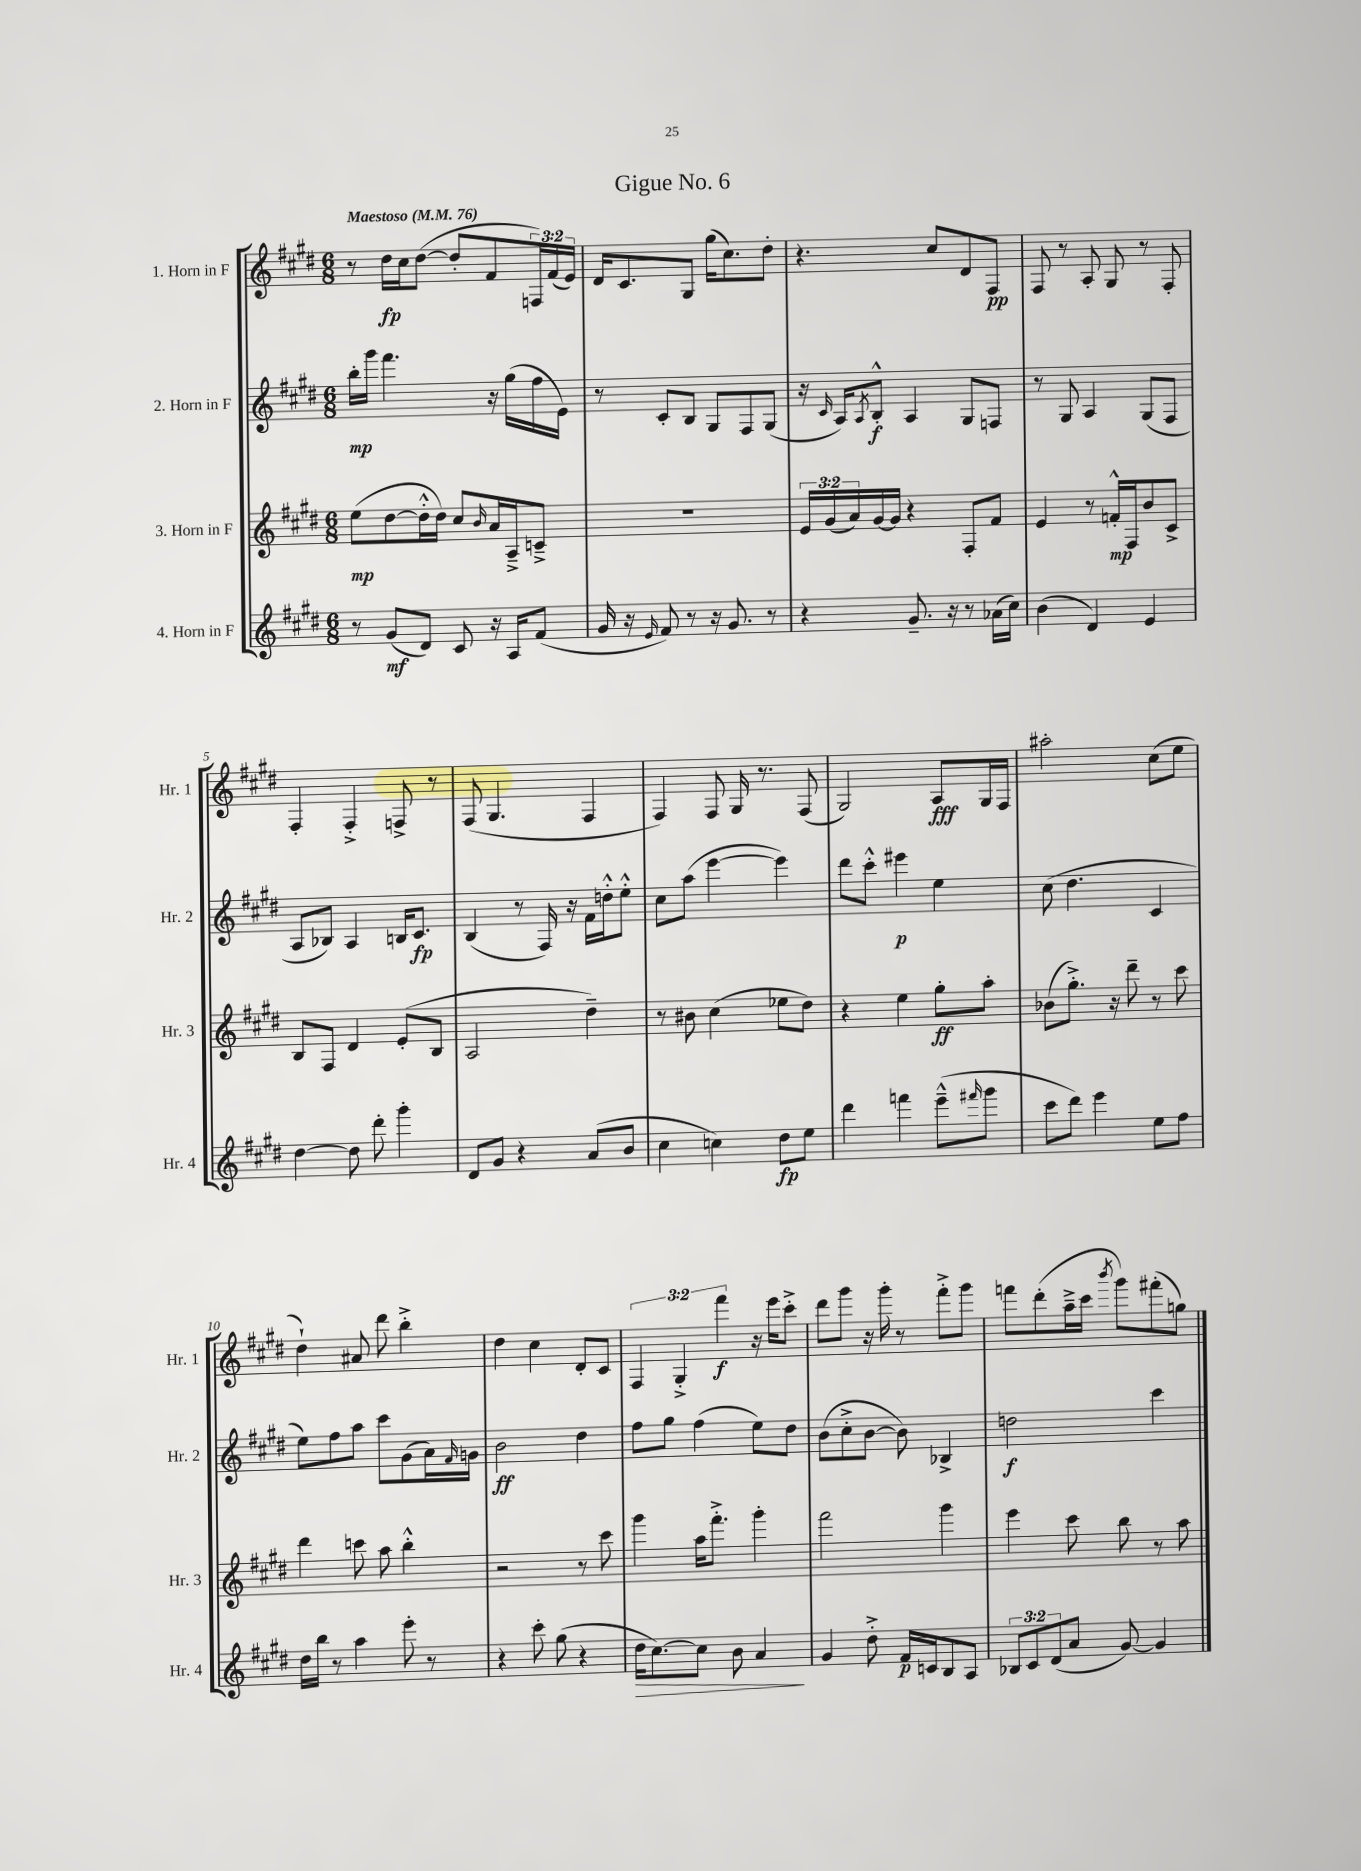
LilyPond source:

\header { title = "Gigue No. 6" }
<<
\new StaffGroup <<
\new Staff = "s0" \with { instrumentName = "1. Horn in F" shortInstrumentName = "Hr. 1" } {
    \clef treble \key e \major \numericTimeSignature \time 6/8 \override Staff.TupletNumber.text = #tuplet-number::calc-fraction-text \tempo "Maestoso" 4 = 76
    r8 dis''16\fp cis''16 dis''8~( dis''8-. fis'8 \tuplet 3/2 { f16) fis'16( e'16) } |
    dis'16 cis'8. gis8 gis''16( cis''8.) dis''8-. |
    r4. cis''8 dis'8 fis8\pp |
    fis8 r8 a8-. gis8 r8 fis8-. |
    fis4-. fis4-.-> f8-> r8 |
    fis8( gis4. fis4 |
    fis4) fis8 gis16 r8. fis8( |
    gis2) a8\fff gis16 fis16 |
    ais''2-. cis''8( e''8 |
    dis''4-!) ais'8 dis'''8 b''4-.-> |
    dis''4 cis''4 dis'8-. cis'8 |
    \tuplet 3/2 { fis4 gis4-.-> fis'''4\f } r16 e'''16 cis'''8-.-> |
    dis'''8 gis'''8 r16 gis'''16-. r8 fis'''8-.-> gis'''8 |
    f'''8 dis'''8-.( a''16---> cis'''16 \acciaccatura { b'''8 } gis'''8) fis'''8-.( g''8) \bar "|." |
}
\new Staff = "s1" \with { instrumentName = "2. Horn in F" shortInstrumentName = "Hr. 2" } {
    \clef treble \key e \major \numericTimeSignature \time 6/8
    b''16-.\mp gis'''16 fis'''4. r16 gis''16( fis''16 e'16) |
    r8 cis'8-. b8 gis8 fis8 gis8( |
    r16 \grace { cis'16 } a16) \acciaccatura { a8 } b8-.-^\f a4 gis8 f8 |
    r8 gis8 a4 gis8( fis8 |
    a8 bes8) a4 b16 cis'8.\fp |
    b4( r8 fis16) r16 fis'16 d''16-.-^ e''8-.-^ |
    cis''8 a''8( e'''4~ e'''4) |
    dis'''8 cis'''8-.-^ eis'''4\p e''4 |
    cis''8( dis''4. cis'4 |
    e''8) fis''8 a''8 cis'''8 gis'8( a'16) \grace { fis'16 } g'16 |
    b'2\ff dis''4 |
    fis''8 gis''8 fis''4( e''8) dis''8 |
    b'8( cis''8-.-> b'8~ b'8) bes4-> |
    d''2\f cis'''4 \bar "|." |
}
\new Staff = "s2" \with { instrumentName = "3. Horn in F" shortInstrumentName = "Hr. 3" } {
    \clef treble \key e \major \numericTimeSignature \time 6/8 \override Staff.TupletNumber.text = #tuplet-number::calc-fraction-text
    e''8\mp( dis''8~ dis''16-.-^ dis''16) cis''8 \grace { b'16 } a'16 a16---> c'8---> |
    R2. |
    \tuplet 3/2 { e'16 gis'16( a'16) } gis'16~ gis'16 r4 fis8-. fis'8 |
    e'4 r8 f'16-.-^\mp fis16 b'8 cis'8-> |
    b8 fis8 dis'4 e'8-.( b8 |
    a2 dis''4--) |
    r8 bis'8 cis''4( ees''8 dis''8) |
    r4 e''4 gis''8-.\ff a''8-. |
    bes'8( gis''8.-.->) r16 dis'''8-- r8 cis'''8 |
    dis'''4 c'''8 a''8 b''4-.-^ |
    r2 r8 cis'''8 |
    gis'''4 a''16 fis'''8.-.-> gis'''4-. |
    fis'''2 gis'''4 |
    e'''4 cis'''8 b''8 r8 a''8 \bar "|." |
}
\new Staff = "s3" \with { instrumentName = "4. Horn in F" shortInstrumentName = "Hr. 4" } {
    \clef treble \key e \major \numericTimeSignature \time 6/8 \override Staff.TupletNumber.text = #tuplet-number::calc-fraction-text
    r8 gis'8\mf( dis'8) cis'8 r16 a16 fis'8( |
    gis'16 r16 \grace { e'16 } fis'8) r8 r16 gis'8. r8 |
    r4 gis'8.-- r16 r8 aes'16( cis''16) |
    b'4( dis'4) e'4 |
    dis''4~ dis''8 dis'''8-. gis'''4-. |
    dis'8 gis'8 r4 a'8( b'8 |
    cis''4 c''4) dis''8\fp e''8 |
    dis'''4 f'''4 e'''8---^( \grace { fis'''16 } gis'''8 |
    cis'''8 dis'''8) e'''4 e''8 fis''8 |
    dis''16 b''16 r8 a''4 e'''8-. r8 |
    r4 cis'''8-. gis''8( r4 |
    dis''16\> cis''8.~) cis''8 b'8 a'4\! |
    gis'4 dis''8-.-> fis'16\p c'16 b8 a8 |
    \tuplet 3/2 { bes8 cis'8 dis'8( } a'8 gis'8~) gis'4 \bar "|." |
}
>>
>>
